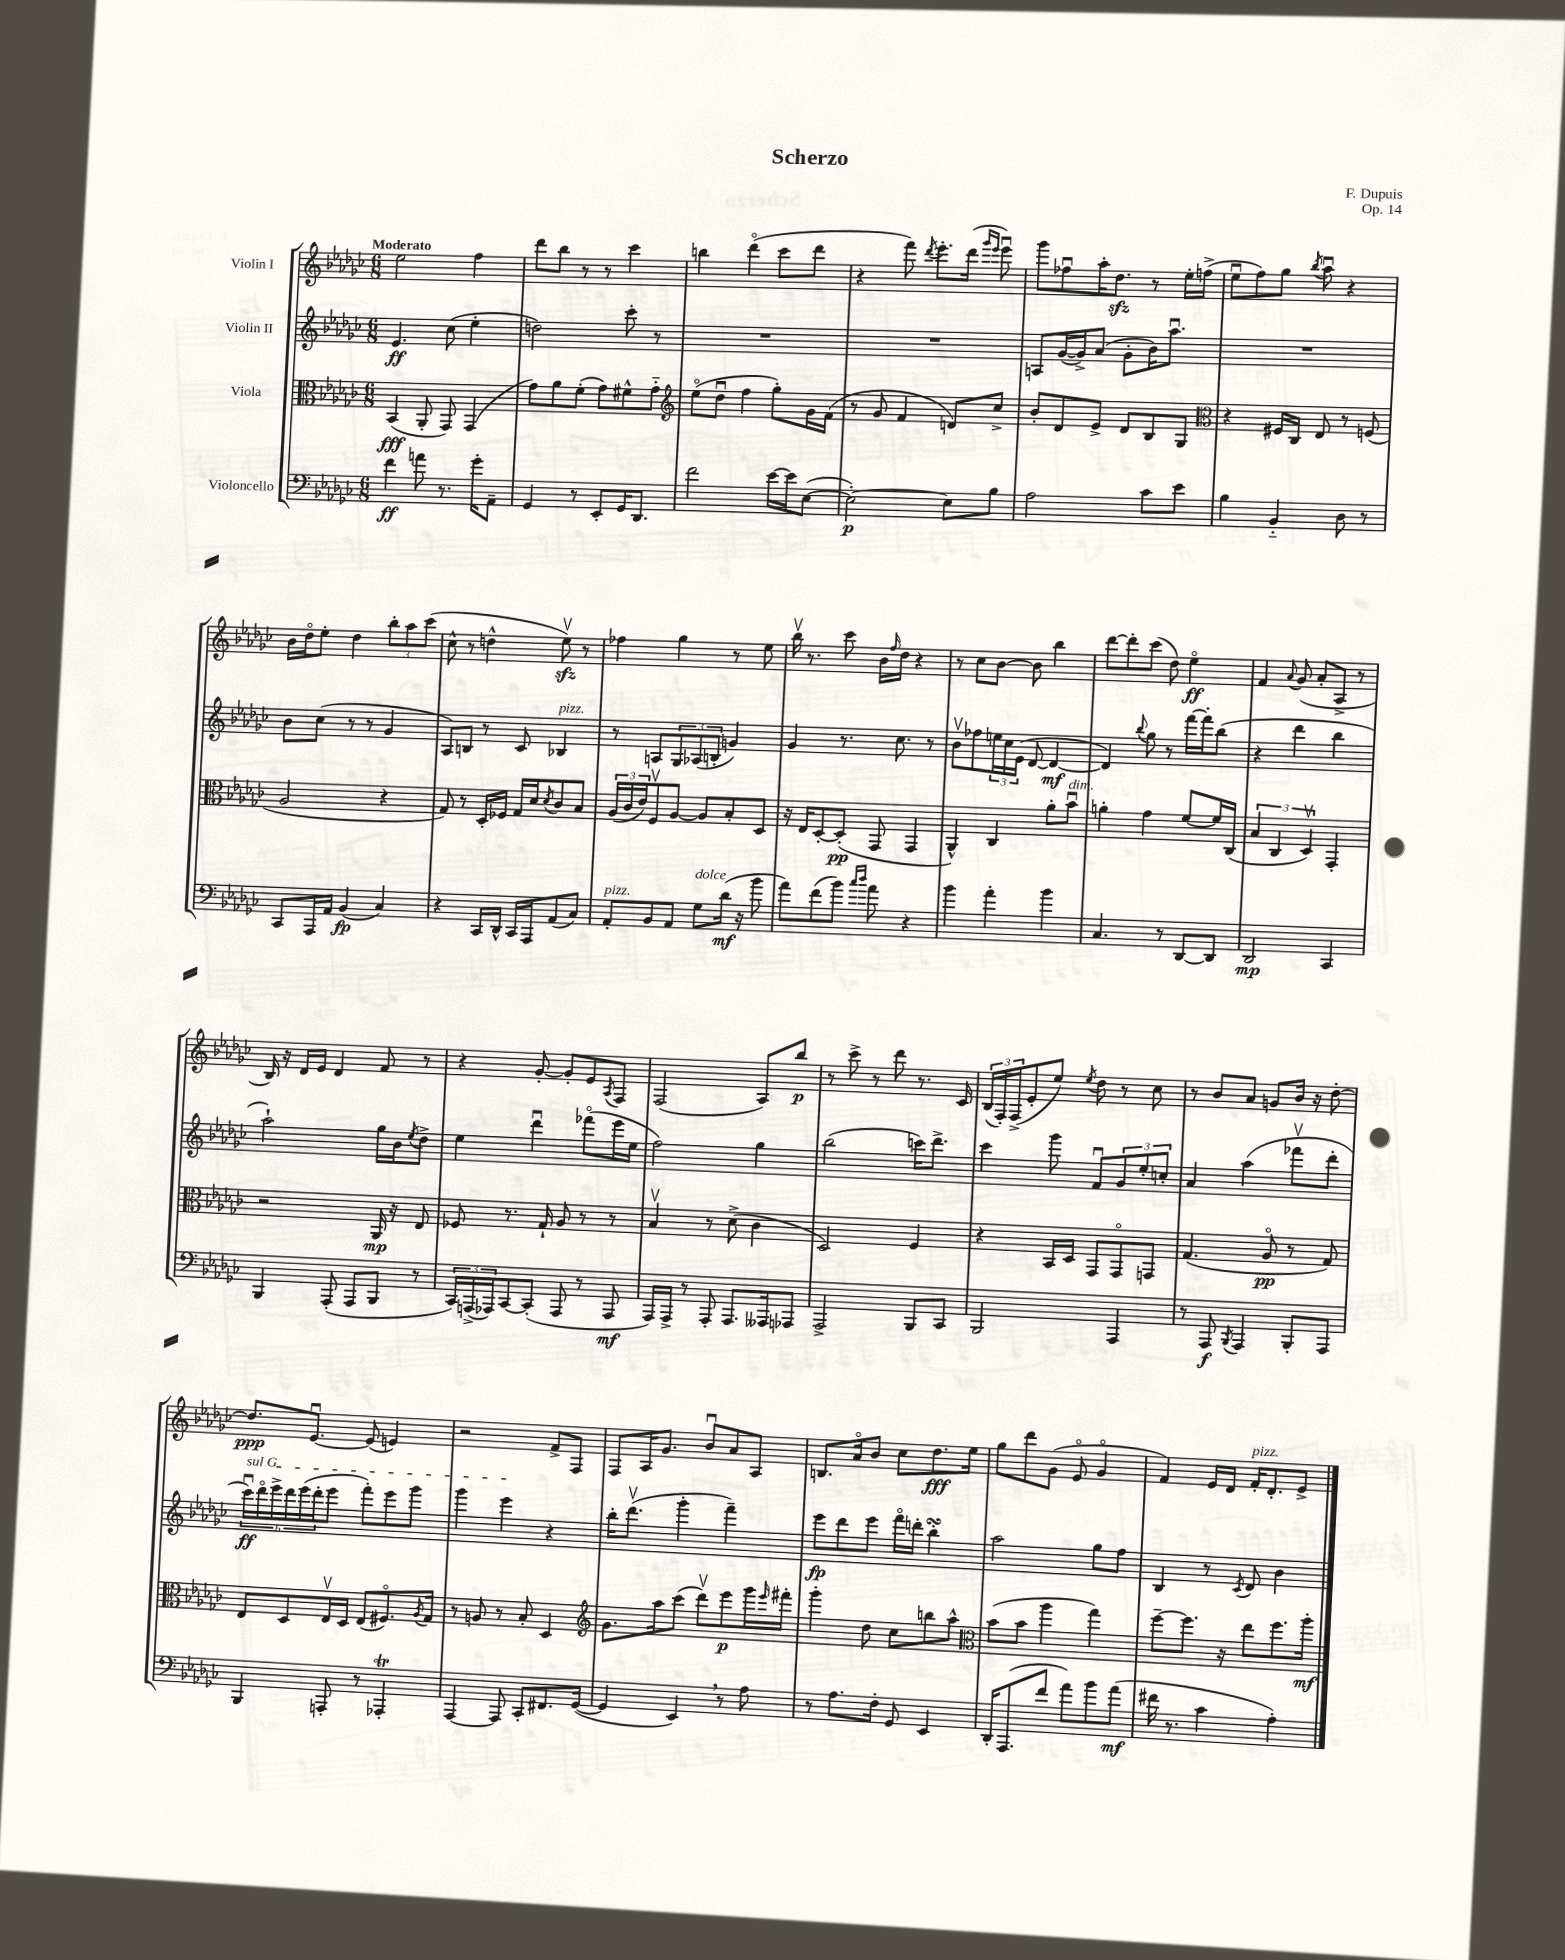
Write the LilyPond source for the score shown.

\header { title = "Scherzo" composer = "F. Dupuis" opus = "Op. 14" }
<<
\new StaffGroup <<
\new Staff = "s0" \with { instrumentName = "Violin I" } {
    \clef treble \key ges \major \numericTimeSignature \time 6/8 \tempo "Moderato"
    ees''2 f''4 |
    des'''8 bes''8 r8 r8 ces'''4 |
    b''4 des'''4\flageolet( ces'''8 des'''8 |
    r4 f'''8) \acciaccatura { des'''8 } ees'''8.-. des'''16( \grace { ges'''16 ees'''16 } ees'''8\downbow) |
    ges'''8 fes''8\downbow aes''16-. des''8.\sfz r8 ees''16-. f''16->( |
    ees''8\downbow f''8) ges''8 \acciaccatura { bes''8 } aes''8\downbow r4 |
    bes'16 des''16\flageolet ees''8-. des''4 \tuplet 3/2 { bes''8-. aes''8 ces'''8( } |
    ces''8-^ r8 d''4-^ ees''8\upbow\sfz) r8 |
    fes''4 ges''4 r8 ees''8 |
    bes''16\upbow r8. ces'''8 bes'16 \grace { f''16 } des''16 r4 |
    r8 ces''8 bes'8~ bes'8 bes''4 |
    des'''8~ des'''8-. ces'''8( des''8) ees''4\flageolet\ff |
    f'4 \appoggiatura { aes'8 } ges'8( aes'8-. aes8-> r8 |
    bes16) r16 des'16 ees'16 des'4 f'8 r8 |
    r4 ges'8~-. ges'8-. ees'8 \acciaccatura { aes8 } f8 |
    f2( aes8) bes''8\p |
    r8 ces'''8-> r8 des'''8 r8. ces'16 |
    \tuplet 3/2 { bes16( f16-.) f16->( } ees'8-. ees''8) \acciaccatura { ees''8 } des''8 r8 ces''8 |
    r8 bes'8 aes'8 g'8 bes'16 r16 des''8~-. |
    des''8.\ppp ees'8.~\downbow ees'8( e'4) |
    r2 f'8-> f8 |
    f8 aes16 ges'8. bes'8\downbow aes'8 aes8 |
    b8. aes'16\flageolet bes'8 ces''8 des''8.\fff ees''16 |
    ges''8 des'''8 ges'8( ees'8\flageolet ges'4\flageolet |
    f'4) ees'16 des'16 f'16-.^\markup { \italic "pizz." } des'8.-. ees'8-> \bar "|." |
}
\new Staff = "s1" \with { instrumentName = "Violin II" } {
    \clef treble \key ges \major \numericTimeSignature \time 6/8
    ees'4.\ff ces''8( ees''4-. |
    d''2) ces'''8-. r8 |
    R2. |
    R2. |
    a8 ges'16~( ges'16->) aes'8( ges'8-. bes'16) aes''8.\downbow |
    R2. |
    bes'8 ces''8( r8 r8 ges'4 |
    aes8) b8 r8 ces'8 bes4^\markup { \italic "pizz." } |
    r8 a8 \tuplet 3/2 { ges8 aes8( b8-. } g'4) |
    ges'4 r8. ces''8. r8 |
    bes'8\upbow fes''8 \tuplet 3/2 { e''16 ces''16 ees'16( } des'8~ des'4~\mf |
    des'4) \appoggiatura { bes''8 } ges''8 r8 f'''16~ f'''16-. bes''8( |
    r4 des'''4 bes''4 |
    aes''2-!) ges''16 bes'16 \acciaccatura { ees''8 } des''8-> |
    ees''4 des'''4\downbow fes'''8\flageolet( ees'''16 ees''16 |
    f''2) ges''4 |
    bes''2( c'''16) des'''8.-> |
    ces'''4 ges'''8 f'8\downbow \tuplet 3/2 { ges'8 ees''8-. c''8-. } |
    aes'4 aes''4( fes'''8\upbow des'''8-. |
    \tuplet 6/4 { \once \override TextSpanner.bound-details.left.text = \markup { \italic "sul G" } ces'''16\downbow\ff\startTextSpan) des'''16\flageolet ees'''16-> des'''16 ees'''16( des'''16-. } ees'''8 f'''8-.) ees'''8 ges'''8 |
    ges'''4 ees'''4\stopTextSpan r4 |
    bes''16-. des'''8.\upbow( ges'''4-. f'''4--) |
    ees'''8\fp des'''8 ees'''8 f'''16\flageolet d'''16-. bes''4-.\turn |
    aes''2 ges''8 f''8 |
    bes4 r8 \acciaccatura { ces'8 } des'8 bes'4 \bar "|." |
}
\new Staff = "s2" \with { instrumentName = "Viola" } {
    \clef alto \key ges \major \numericTimeSignature \time 6/8
    bes,4\fff( aes,8-. ges,8) ges,4( |
    ges'8) aes'8 f'8-.( ges'8) fis'8-^ ges'8-_ |
    \clef treble ees''8\flageolet( des''8\downbow f''4 ges''8-.) ges'16 f'16( |
    r8 ges'8 f'4 d'8) ces''8-> |
    bes'8-. des'8 ees'8-> des'8 bes8 ges8 |
    \clef alto r4 fis16 ces16 ees8 r8 f8( |
    aes2 r4 |
    ges8) r8 des16-. fes16 ges16 des'16 \acciaccatura { des'8 } ces'8 bes8 |
    \tuplet 3/2 { aes16( ces'16 ees'16) } f8\upbow aes8~ aes8 bes8-. des8 |
    r16 ees16 des8~-. des8-.\pp( ges,8 ges,4 |
    aes,4-^) ces4 aes'8-. bes'8\downbow^\markup { \italic "dim." } |
    a'4-. ges'4 f'8~ f'16 ces16( |
    \tuplet 3/2 { bes4 ces4 des4\upbow) } ges,4-. |
    r2 aes,16\mp r16 ees8 |
    fes8 r8. ges16-! aes8 r8 r8 |
    bes4\upbow r8 des'8->( ces'4 |
    des2) f4 |
    r4 bes,16 des16 ges,8 ges,8\flageolet g,8 |
    ges4.( aes8\flageolet\pp r8 ges8) |
    ees8 des8 ees16\upbow des16 ees8( fis8.\flageolet) \acciaccatura { aes8 } ges16 |
    r8 a8 r8 bes8-. des4 |
    \clef treble ges'8. aes''16 ces'''8( des'''8\upbow) ees'''8\p ges'''16 \grace { ees'''16 } fis'''16-. |
    ges'''4-. des''8 ces''8 b''8 aes''8-^ |
    \clef alto bes'8( bes'8 aes''4 ges''4) |
    f''8~-- f''8. r16 ees''8 f''8. aes''16-.\mf \bar "|." |
}
\new Staff = "s3" \with { instrumentName = "Violoncello" } {
    \clef bass \key ges \major \numericTimeSignature \time 6/8
    f'4\ff a'8 r8. ges'16-. aes,8-- |
    ges,4 r8 ees,8-. ges,16 des,8. |
    f'2 ees'16~ ees'16 ees8~( |
    ees2~-.\p) ees8 bes8 |
    aes2 ces'8 ees'8 |
    bes4 bes,4-_ des8 r8 |
    ces,8 aes,,16 aes,16 bes,4\fp( ces4) |
    r4 ces,16 des,16-^ ces,16 aes,,16 aes,8( ces8) |
    aes,8-.^\markup { \italic "pizz." } bes,8 aes,8 ges8^\markup { \italic "dolce" } des'16\mf( r16 bes'8 |
    aes'8) f'8( bes'8) \grace { ces''16 des''16 } aes'8 r4 |
    bes'4 aes'4-. bes'4 |
    ces4. r8 des,8~ des,8 |
    des,2\mp ces,4 |
    bes,,4 aes,,8-.( aes,,8 bes,,8 r8 |
    \tuplet 3/2 { ces,16) a,,16->( aes,,16) } ces,8~ ces,8-.( aes,,8 r8 aes,,8\mf |
    aes,,16) aes,,16-> r8 aes,,8-. aes,,8. aeses,,16 aes,,8 |
    aes,,2-> bes,,8 ces,8 |
    bes,,2 aes,,4 |
    r8 aes,,8\f \acciaccatura { bes,,8 } aes,,4 bes,,8-. aes,,8 |
    bes,,4 a,,8-. r8 aes,,4-.\trill |
    aes,,4~ aes,,8 ces,8-. fis,8. ges,16~( |
    ges,4 ees,4) \breathe r8 aes8 |
    r8 aes8. f16-. ges,8 ees,4 |
    des,16-. aes,,8.( f'8 aes'8) bes'8 aes'8\mf( |
    fis'16 r8. ces'4 aes4-.) \bar "|." |
}
>>
>>
\layout { \context { \Score \remove "Bar_number_engraver" } }
